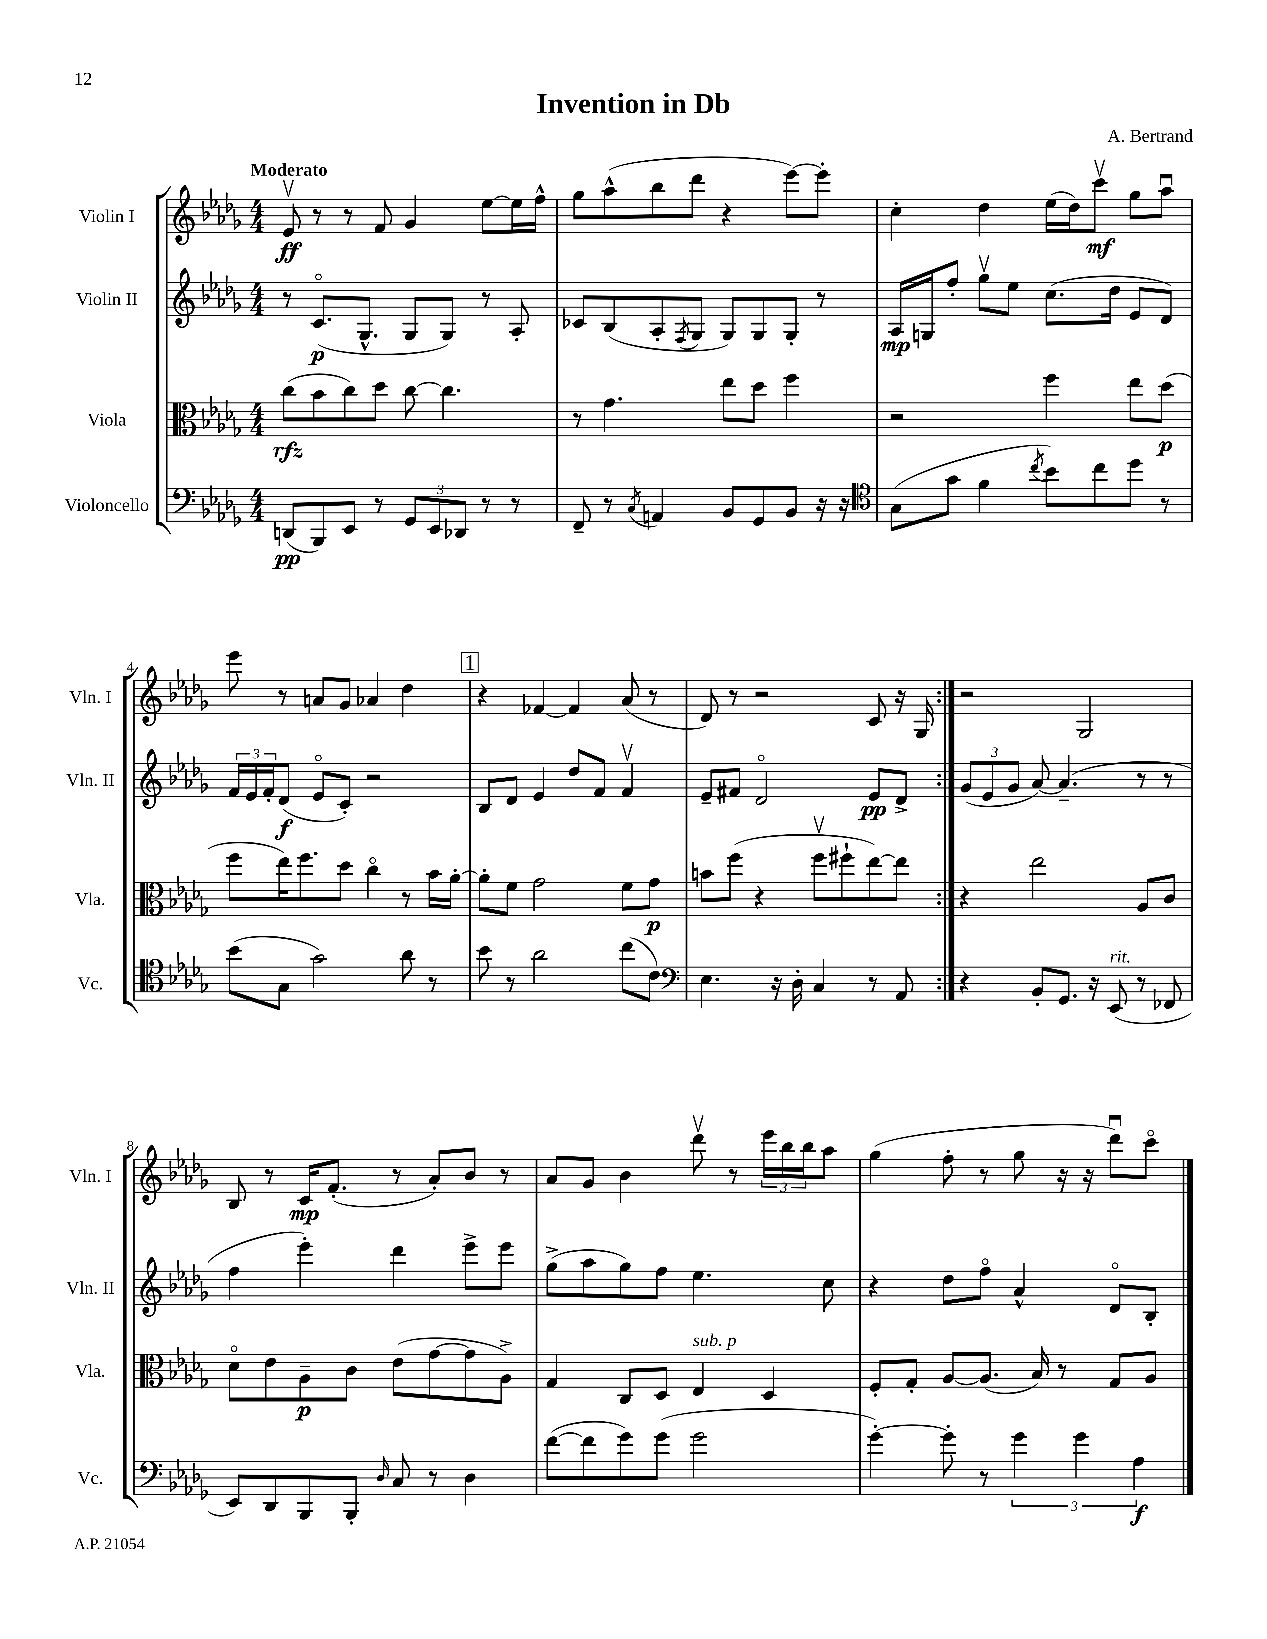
\header { title = "Invention in Db" composer = "A. Bertrand" }
<<
\new StaffGroup <<
\new Staff = "s0" \with { instrumentName = "Violin I" shortInstrumentName = "Vln. I" } {
    \clef treble \key des \major \numericTimeSignature \time 4/4 \tempo "Moderato"
    \repeat volta 2 { ees'8\upbow\ff r8 r8 f'8 ges'4 ees''8~ ees''16 f''16-^ |
    ges''8 aes''8-^( bes''8 des'''8 r4 ees'''8~) ees'''8-. |
    c''4-. des''4 ees''16( des''16) c'''8\upbow\mf ges''8 aes''8\downbow |
    ees'''8 r8 a'8 ges'8 aes'4 des''4 |
    \mark \markup { \box "1" } r4 fes'4~ fes'4 aes'8( r8 |
    des'8) r8 r2 c'8 r16 ges16 | }
    r2 ges2 |
    bes8 r8 c'16\mp f'8.-.( r8 aes'8-.) bes'8 r8 |
    aes'8 ges'8 bes'4 des'''8\upbow r8 \tuplet 3/2 { ees'''16 bes''16 bes''16 } aes''8 |
    ges''4( f''8-. r8 ges''8 r16 r16 des'''8\downbow) c'''8\flageolet \bar "|." |
}
\new Staff = "s1" \with { instrumentName = "Violin II" shortInstrumentName = "Vln. II" } {
    \clef treble \key des \major \numericTimeSignature \time 4/4
    \repeat volta 2 { r8 c'8.\flageolet\p( ges8.-^ ges8 ges8) r8 aes8-. |
    ces'8 bes8( aes8-. \acciaccatura { f8 } ges8 ges8) ges8 ges8-. r8 |
    aes16\mp g16 f''8-. ges''8\upbow ees''8 c''8.( des''16 ees'8 des'8) |
    \tuplet 3/2 { f'16 ees'16 f'16-. } des'8\f( ees'8\flageolet c'8-.) r2 |
    \mark \markup { \box "1" } bes8 des'8 ees'4 des''8 f'8 f'4\upbow |
    ees'8-- fis'8 des'2\flageolet ees'8\pp des'8-> | }
    \tuplet 3/2 { ges'8( ees'8 ges'8 } aes'8~) aes'4.--( r8 r8 |
    f''4 ees'''4-.) des'''4 ees'''8-> ees'''8 |
    ges''8->( aes''8 ges''8) f''8 ees''4. c''8 |
    r4 des''8 f''8\flageolet aes'4-^ des'8\flageolet bes8-. \bar "|." |
}
\new Staff = "s2" \with { instrumentName = "Viola" shortInstrumentName = "Vla." } {
    \clef alto \key des \major \numericTimeSignature \time 4/4
    \repeat volta 2 { c''8\rfz( bes'8 c''8) des''8 c''8~ c''4. |
    r8 ges'4. ees''8 des''8 f''4 |
    r2 f''4 ees''8 des''8\p( |
    f''8 ees''16) f''8. des''8 c''4\flageolet r8 bes'16 aes'16~-. |
    \mark \markup { \box "1" } aes'8-. f'8 ges'2 f'8 ges'8\p |
    b'8 f''8( r4 f''8\upbow fis''8-! ees''8~) ees''8 | }
    r4 ees''2 aes8 c'8 |
    des'8\flageolet ees'8 aes8--\p c'8 ees'8( ges'8~ ges'8 aes8->) |
    ges4 c8 des8 ees4^\markup { \italic "sub. p" } des4 |
    f8-. ges8-. aes8~ aes8.( bes16) r8 ges8 aes8 \bar "|." |
}
\new Staff = "s3" \with { instrumentName = "Violoncello" shortInstrumentName = "Vc." } {
    \clef bass \key des \major \numericTimeSignature \time 4/4
    \repeat volta 2 { d,8\pp( bes,,8) ees,8 r8 \tuplet 3/2 { ges,8 ees,8 des,8 } r8 r8 |
    f,8-- r8 \acciaccatura { c8 } a,4 bes,8 ges,8 bes,8 r16 r16 |
    \clef tenor ges8( ges'8 f'4 \acciaccatura { c''8 } bes'8) c''8 des''8 r8 |
    bes'8( ges8 ges'2) aes'8 r8 |
    \mark \markup { \box "1" } bes'8 r8 aes'2 c''8( c'8) |
    \clef bass ees4. r16 des16-. c4 r8 aes,8 | }
    r4 bes,8-. ges,8. r16 ees,8^\markup { \italic "rit." }( r8 fes,8 |
    ees,8) des,8 bes,,8 bes,,8-. \grace { des16 } c8 r8 des4 |
    f'8~( f'8 ges'8) ges'8( ges'2 |
    ges'4~-.) ges'8-. r8 \tuplet 3/2 { ges'4 ges'4 aes4\f } \bar "|." |
}
>>
>>
